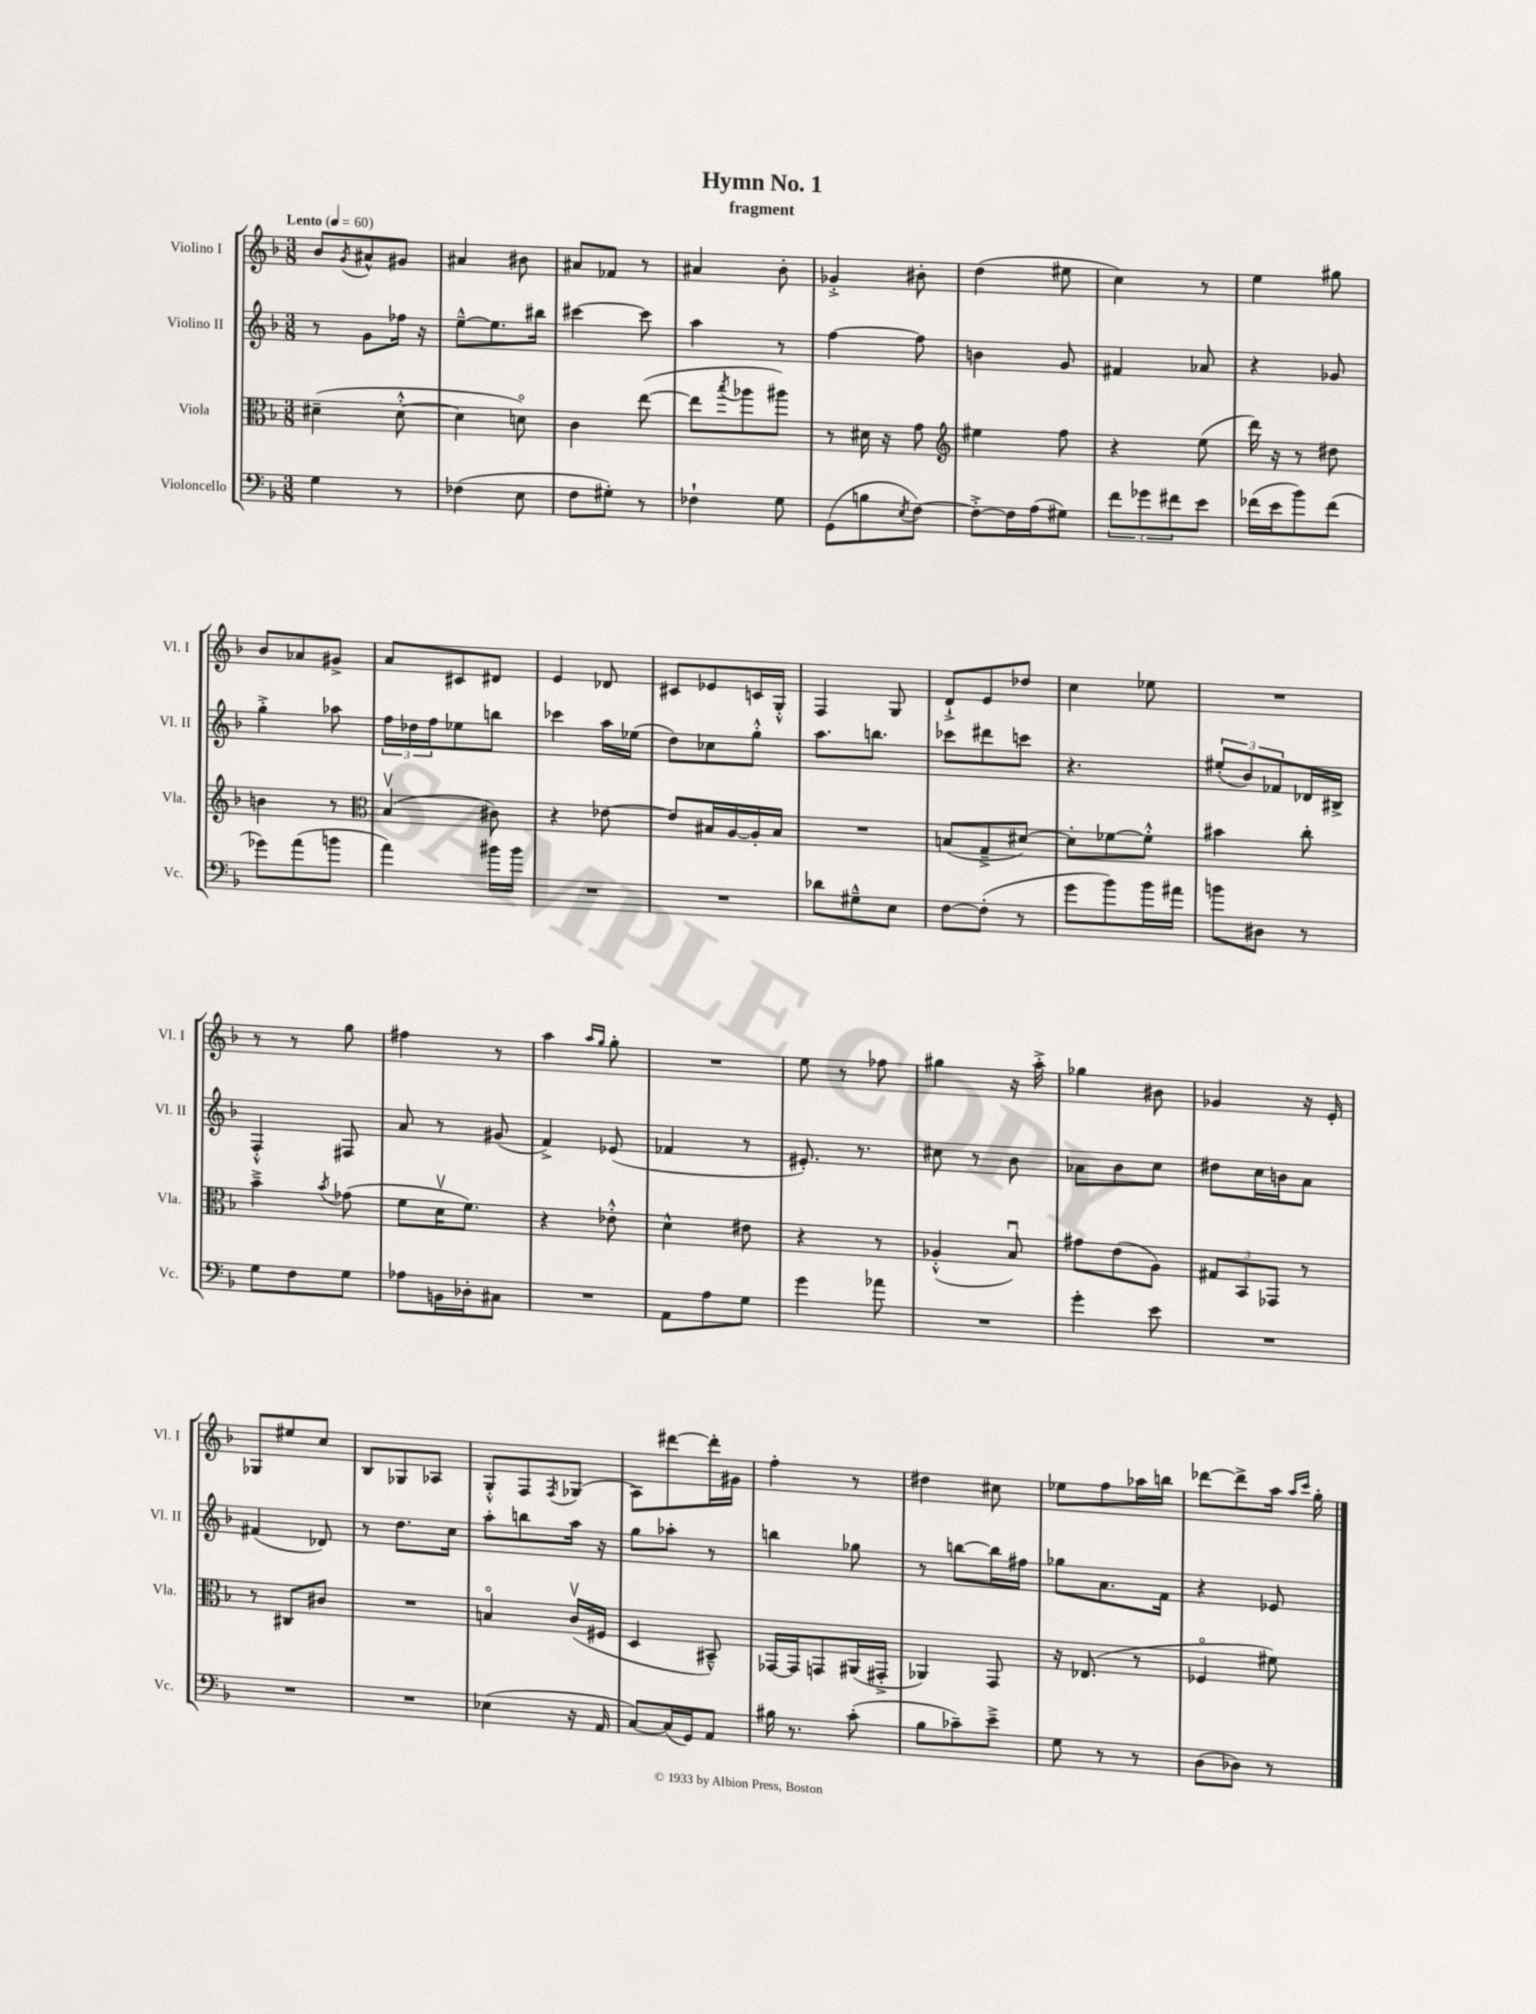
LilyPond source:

\header { title = "Hymn No. 1" subtitle = "fragment" }
<<
\new StaffGroup <<
\new Staff = "s0" \with { instrumentName = "Violino I" shortInstrumentName = "Vl. I" } {
    \clef treble \key f \major \numericTimeSignature \time 3/8 \tempo "Lento" 4 = 60
    bes'8 \acciaccatura { g'8 } ais'8-^ gis'8 |
    ais'4 bis'8 |
    ais'8 fes'8 r8 |
    ais'4 bes'8-. |
    ges'4-.-> bis'8-. |
    d''4( eis''8 |
    c''4) r8 |
    e''4 gis''8 |
    bes'8 aes'8 gis'8-> |
    a'8 cis'8 dis'8 |
    e'4 des'8 |
    cis'8 ees'8 c'16 g16-.-^ |
    f4 g8 |
    d'8-!-> e'8 des''8 |
    c''4 ees''8 |
    R4. |
    r8 r8 g''8 |
    fis''4 r8 |
    a''4 \grace { a''16 g''16 } g''8-. |
    R4. |
    e''8 r8 fes''8 |
    gis''4 r16 a''16-.-> |
    ges''4 bis'8 |
    ges'4 r16 e'16-. |
    ges8 eis''8 c''8 |
    bes8 ges8 aes8 |
    g8-.-^ f8 \acciaccatura { f8 } ges8( |
    a8) dis'''8~ dis'''16-. gis'16 |
    f''4-. r8 |
    dis''4 cis''8 |
    ees''8 f''8 aes''16 b''16 |
    des'''8~ des'''8-> a''16 \grace { a''16 c'''16 } g''16-. \bar "|." |
}
\new Staff = "s1" \with { instrumentName = "Violino II" shortInstrumentName = "Vl. II" } {
    \clef treble \key f \major \numericTimeSignature \time 3/8
    r8 g'8 fes''16 r16 |
    e''8~---^ e''8. bis''16 |
    cis'''4~ cis'''8 |
    a''4 r8 |
    f''4~ f''8 |
    b'4 g'8 |
    fis'4 aes'8 |
    r4 ges'8 |
    g''4-.-> aes''8 |
    \tuplet 3/2 { f''16 des''16 f''16 } ees''8 b''8 |
    ces'''4 a''16 ees''16( |
    d''8) ces''8 g''8-.-^ |
    a''8. b''8. |
    ces'''8 dis'''8 c'''8 |
    r4. |
    \tuplet 3/2 { eis''8-.( bes'8) fes'8 } des'16 bis16-> |
    f4-.-^ fis8 |
    a'8 r8 gis'8( |
    f'4->) ees'8( |
    fes'4 r8 |
    eis'8.-.) r8. |
    cis''8 r8 bes'8 |
    aes'8 bes'8 c''8 |
    dis''8 c''16 b'16 a'8 |
    fis'4( des'8) |
    r8 d''8. c''16 |
    a''8-. b''8 a''16 r16 |
    g''8 aes''8-. r8 |
    b''4 ges''8 |
    r8 b''8~ b''16 fis''16 |
    ges''8 a'8. f'16 |
    r4 ees'8 \bar "|." |
}
\new Staff = "s2" \with { instrumentName = "Viola" shortInstrumentName = "Vla." } {
    \clef alto \key f \major \numericTimeSignature \time 3/8
    dis'4--( dis'8~-.-^ |
    dis'4 d'8\flageolet) |
    c'4 e''8~( |
    e''8 \acciaccatura { bes''8 } aes''8 ais''8) |
    r8 dis'16 r16 g'8 |
    \clef treble eis''4 f''8 |
    r4 e''8( |
    d'''16) r16 r8 dis''8 |
    b'4 r8 |
    \clef alto bes4\upbow( cis'8) |
    r4 ees'8~ |
    ees'8 bis16 a16~ a16-. bis16 |
    R4. |
    b8( g8---> dis'8~) |
    dis'8-. fes'8~ fes'8-.-^ |
    bis'4 c''8-. |
    bes'4---> \acciaccatura { bes'8 } ges'8( |
    f'8 d'16\upbow f'8.) |
    r4 ees'8-.-^ |
    d'4-^ eis'8 |
    r4 r8 |
    aes4-.-^( bes8\downbow) |
    gis'8 e'8( a8) |
    \tuplet 3/2 { gis8 bes,8 ges,8 } r8 |
    r8 cis8 cis'8 |
    R4. |
    b4\flageolet c'16\upbow( fis16 |
    d4 bis,8---^) |
    ges,16~ ges,16 g,8 ais,16( gis,16-.-> |
    aes,4) g,8 |
    r16 ees8.( r8 |
    fes4\flageolet fis'8) \bar "|." |
}
\new Staff = "s3" \with { instrumentName = "Violoncello" shortInstrumentName = "Vc." } {
    \clef bass \key f \major \numericTimeSignature \time 3/8
    g4 r8 |
    fes4( e8 |
    f8 gis8-.) r8 |
    fes4-! g8 |
    g,8( b8 \acciaccatura { e8 } f8~) |
    f8~-.-> f16 a16( gis8) |
    \tuplet 3/2 { f'8 ges'8 fis'8 } e'8 |
    fes'16( e'16 bes'8) fes'8( |
    ges'8) a'8( b'8 |
    a'4) bis'16 bis'16 |
    R4. |
    R4. |
    des'8 gis8---^ e8 |
    f8~ f8-.( r8 |
    g'8 bes'8) bes'16 ais'16 |
    b'8 dis8 r8 |
    g8 f8 g8 |
    aes8 b,16 des16-. cis8 |
    R4. |
    a,8 a8 g8 |
    g'4 aes'8 |
    R4. |
    g'4-. e'8 |
    R4. |
    R4. |
    R4. |
    ees4( r16 a,16 |
    c8~) c16( g,16) a,8 |
    bis16 r8. c'8-.( |
    bes8 ces'8--) e'8---> |
    g8 r8 r8 |
    d8( des8) r8 \bar "|." |
}
>>
>>
\layout { \context { \Score \remove "Bar_number_engraver" } }
